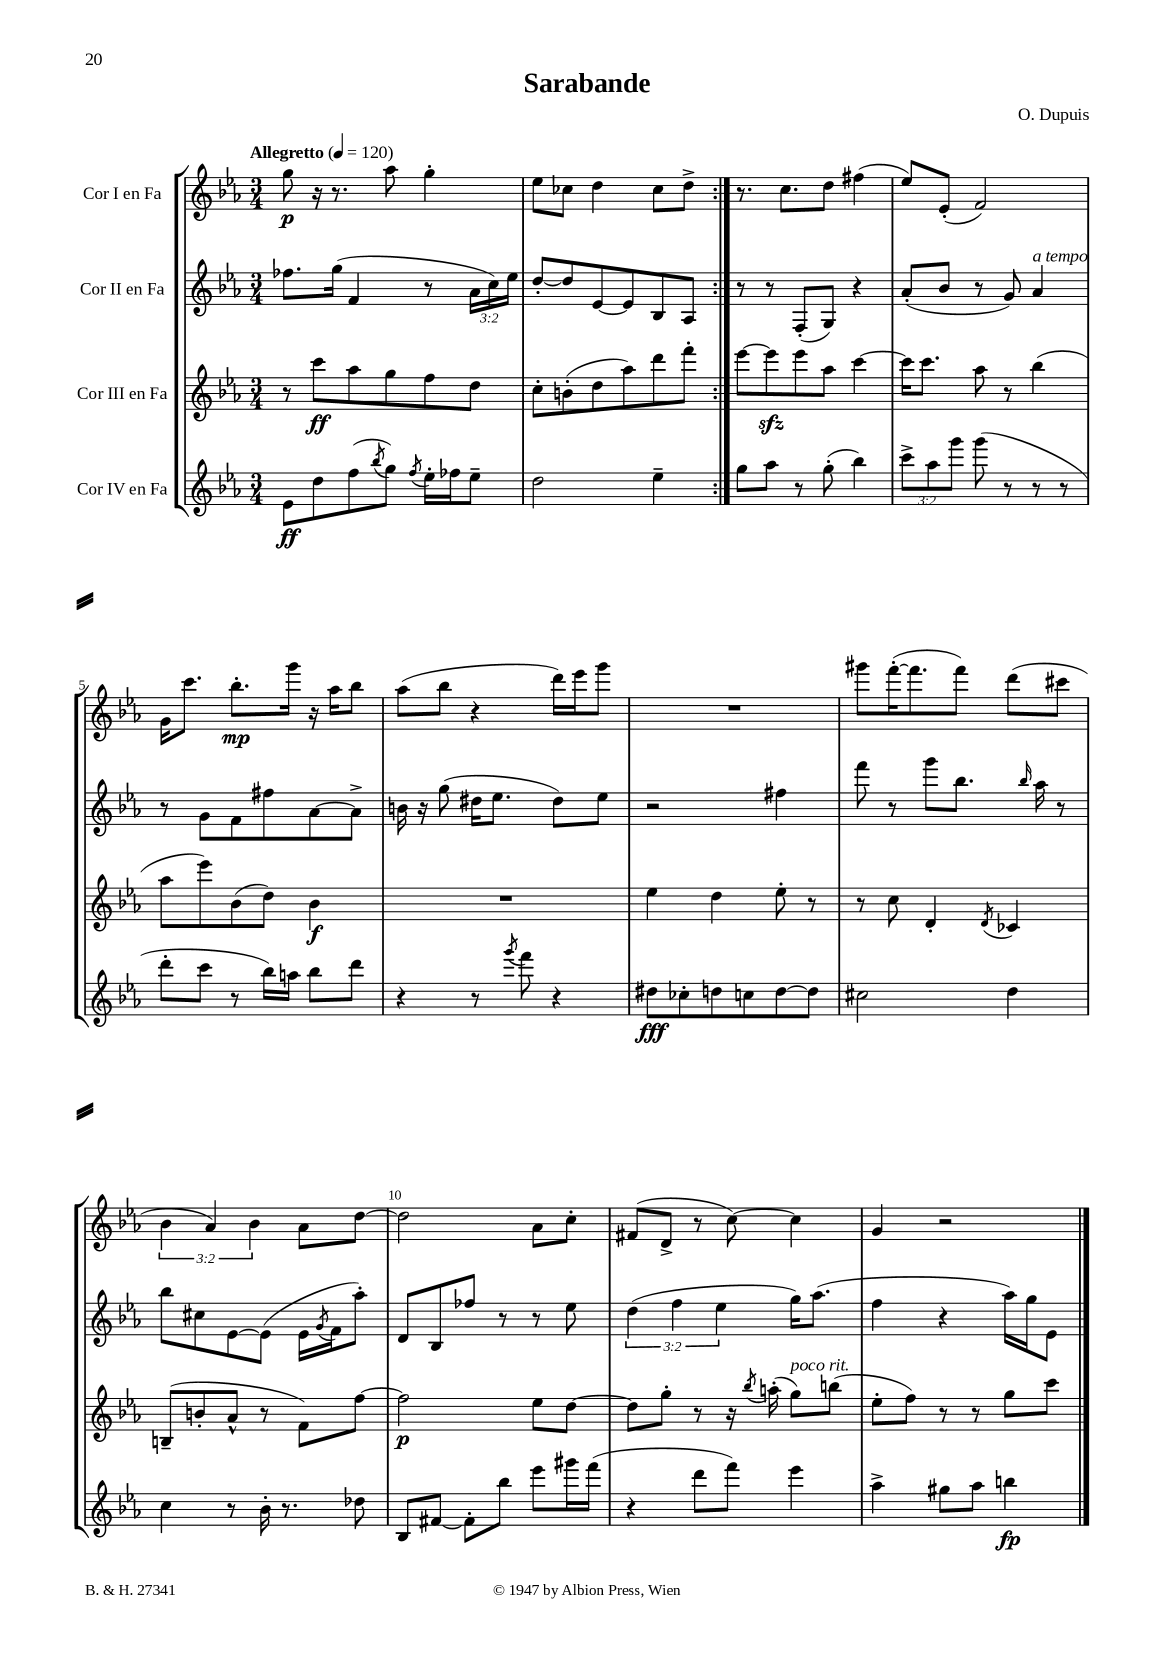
\header { title = "Sarabande" composer = "O. Dupuis" }
<<
\new StaffGroup <<
\new Staff = "s0" \with { instrumentName = "Cor I en Fa" } {
    \clef treble \key ees \major \numericTimeSignature \time 3/4 \override Staff.TupletNumber.text = #tuplet-number::calc-fraction-text \tempo "Allegretto" 4 = 120
    \repeat volta 2 { g''8\p r16 r8. aes''8 g''4-. |
    ees''8 ces''8 d''4 ces''8 d''8-> | }
    r8. c''8. d''8 fis''4( |
    ees''8) ees'8-.( f'2) |
    g'16 c'''8. bes''8.-.\mp g'''16 r16 aes''16 bes''8 |
    aes''8( bes''8 r4 d'''16) ees'''16 g'''8 |
    R2. |
    gis'''8 f'''16~-.( f'''8. f'''8) d'''8( cis'''8 |
    \tuplet 3/2 { bes'4 aes'4) bes'4 } aes'8 d''8~ |
    d''2 aes'8 c''8-. |
    fis'8( d'8-> r8 c''8~) c''4 |
    g'4 r2 \bar "|." |
}
\new Staff = "s1" \with { instrumentName = "Cor II en Fa" } {
    \clef treble \key ees \major \numericTimeSignature \time 3/4 \override Staff.TupletNumber.text = #tuplet-number::calc-fraction-text
    \repeat volta 2 { fes''8. g''16( f'4 r8 \tuplet 3/2 { aes'16 c''16) ees''16 } |
    d''8~-. d''8 ees'8~ ees'8 bes8 aes8 | }
    r8 r8 f8-.( g8) r4 |
    aes'8-.( bes'8 r8 g'8) aes'4^\markup { \italic "a tempo" } |
    r8 g'8 f'8 fis''8 aes'8~ aes'8-> |
    b'16 r16 g''8( dis''16 ees''8. dis''8) ees''8 |
    r2 fis''4 |
    f'''8 r8 g'''8 bes''8. \grace { bes''16 } aes''16 r8 |
    bes''8 cis''8 ees'8~ ees'8( ees'16 \acciaccatura { g'8 } f'16 aes''8-.) |
    d'8 bes8 fes''8 r8 r8 ees''8 |
    \tuplet 3/2 { d''4( f''4 ees''4 } g''16) aes''8.( |
    f''4 r4 aes''16) g''16 ees'8 \bar "|." |
}
\new Staff = "s2" \with { instrumentName = "Cor III en Fa" } {
    \clef treble \key ees \major \numericTimeSignature \time 3/4
    \repeat volta 2 { r8 c'''8\ff aes''8 g''8 f''8 d''8 |
    c''8-. b'8-.( d''8 aes''8) d'''8 f'''8-. | }
    ees'''8~ ees'''8\sfz ees'''8 aes''8 c'''4~ |
    c'''16 c'''8. aes''8 r8 bes''4( |
    aes''8 ees'''8) bes'8( d''8) bes'4\f |
    R2. |
    ees''4 d''4 ees''8-. r8 |
    r8 c''8 d'4-. \acciaccatura { d'8 } ces'4 |
    b8--( b'8-. aes'8-^ r8 f'8) f''8~ |
    f''2\p ees''8 d''8~ |
    d''8 g''8-. r8 r16 \acciaccatura { bes''8 } a''16-.( g''8^\markup { \italic "poco rit." }) b''8( |
    ees''8-. f''8) r8 r8 g''8 c'''8 \bar "|." |
}
\new Staff = "s3" \with { instrumentName = "Cor IV en Fa" } {
    \clef treble \key ees \major \numericTimeSignature \time 3/4 \override Staff.TupletNumber.text = #tuplet-number::calc-fraction-text
    \repeat volta 2 { ees'8\ff d''8 f''8( \acciaccatura { bes''8 } g''8) \acciaccatura { f''8 } ees''16-. fes''16 ees''8-- |
    d''2 ees''4-- | }
    g''8 aes''8 r8 g''8-.( bes''4) |
    \tuplet 3/2 { c'''8-> aes''8 g'''8 } g'''8( r8 r8 r8 |
    d'''8-. c'''8 r8 bes''16) a''16 bes''8 d'''8 |
    r4 r8 \acciaccatura { g'''8 } f'''8 r4 |
    dis''8\fff ces''8-. d''8 c''8 d''8~ d''8 |
    cis''2 d''4 |
    c''4 r8 bes'16-. r8. des''8 |
    bes8 fis'8~ fis'8-. bes''8 ees'''8 gis'''16 f'''16( |
    r4 d'''8 f'''8) ees'''4 |
    aes''4-> gis''8 aes''8 b''4\fp \bar "|." |
}
>>
>>
\layout { \context { \Score \override BarNumber.break-visibility = ##(#f #t #t) barNumberVisibility = #(every-nth-bar-number-visible 5) } }
